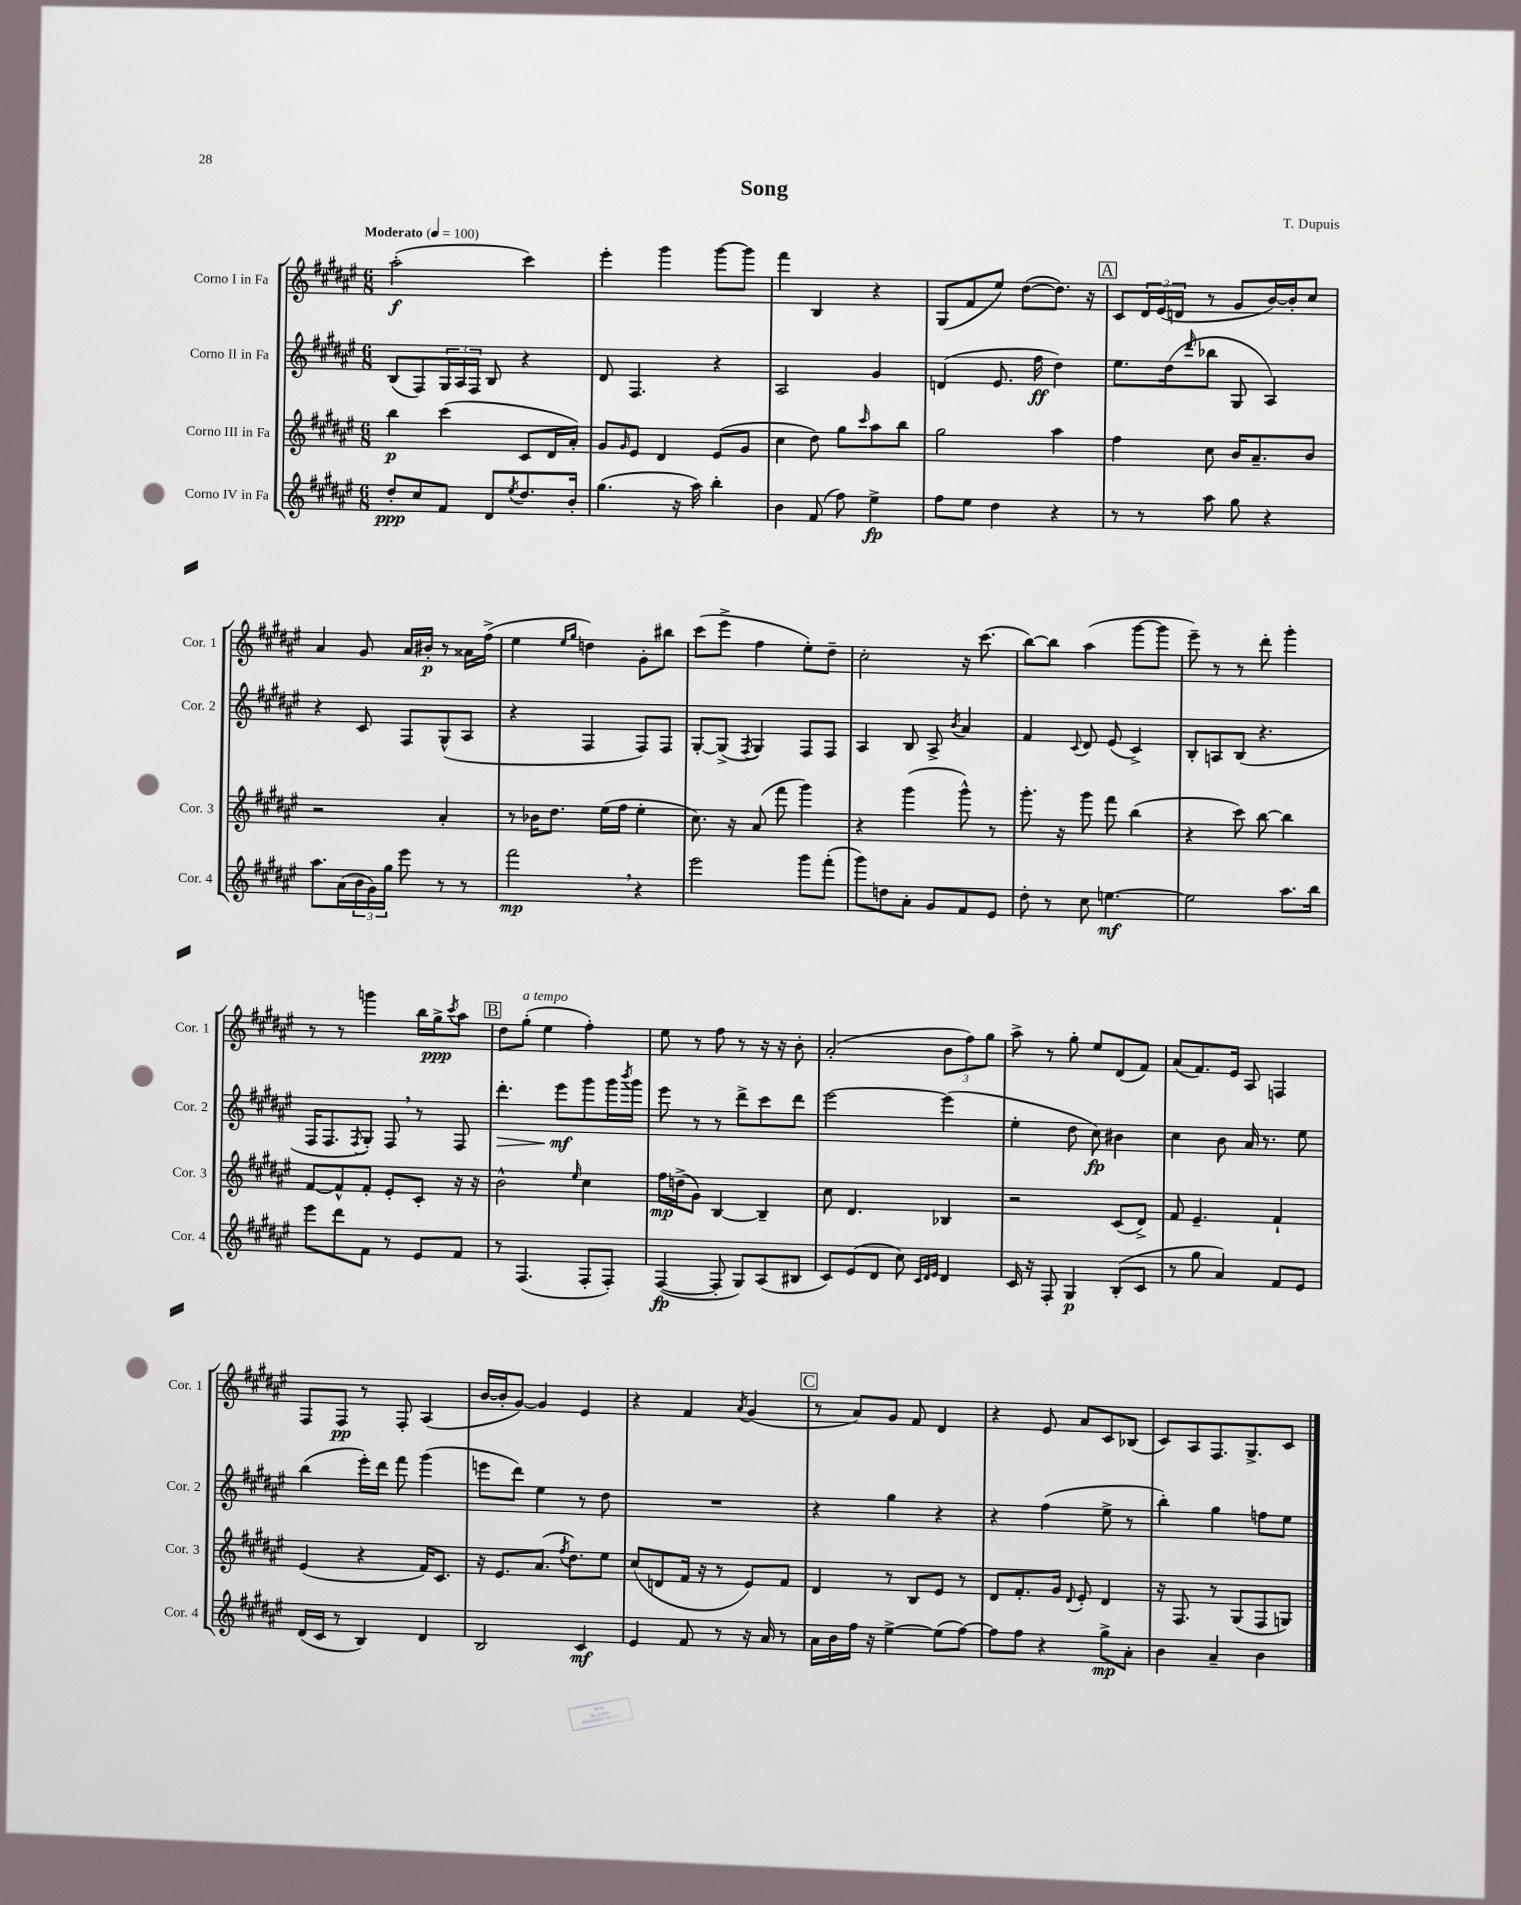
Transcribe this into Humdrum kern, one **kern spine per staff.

**kern	**kern	**kern	**kern
*staff4	*staff3	*staff2	*staff1
*clefG2	*clefG2	*clefG2	*clefG2
*k[f#c#g#d#a#e#]	*k[f#c#g#d#a#e#]	*k[f#c#g#d#a#e#]	*k[f#c#g#d#a#e#]
*M6/8	*M6/8	*M6/8	*M6/8
*MM100	*MM100	*MM100	*MM100
8dd#'/L	4bb\	(8B/L	(2aa#'\
8cc#/	.	8F#/)	.
8f#/J	(4ccc#\	24G#/L	.
.	.	24A#/	.
.	.	24F#/JJ	.
8d#/L	.	8B/	.
8qee#/	.	.	.
8.dd#/	8c#/L	4r	4ccc#\)
.	16d#/L	.	.
16b'/Jk	16a#'/JJ)	.	.
=	=	=	=
(4.gg#\	8g#/L	8d#/	4eee#'\
.	16qqg#/	.	.
.	8e#/J	4.F#/	.
.	4d#/	.	4ggg#\
16r	.	.	.
16aa#\)	.	.	.
4bb'\	(8e#/L	4r	[8ggg#\L
.	8g#/J	.	8ggg#\]J
=	=	=	=
4b\	4cc#\	2A#/	4fff#\
(8f#/	8dd#\)	.	4B/
8ff#\)	8gg#\L	.	.
.	16qqccc#/	.	.
4ee#^\	8aa#\	4g#/	4r
.	8bb\J	.	.
=	=	=	=
8ff#\L	2gg#\	(4d/	(8G#/L
8ee#\J	.	.	8f#/
4dd#\	.	8.e#/	8ee#/J)
.	.	.	([8dd#\L
.	.	16ff#\	.
4r	4aa#\	4dd#\)	8.dd#\]J)
.	.	.	16r
=	=	=	=
8r	4ff#\	8.ee#\L	8c#/L
8r	.	.	24d#/L
.	.	.	(24e#/
.	.	(16dd#\k	.
.	.	.	24d/JJ
.	.	16qqddd#/	.
8aa#\	8cc#\	8bb-\J	8r
8gg#\	16b/LK	8G#/	8g#/L
.	8.a#~/	.	.
4r	.	4A#/)	[16b/L)
.	.	.	16b'/]J
.	8b/J	.	8cc#/J
=	=	=	=
8.aa#\L	2r	4r	4a#/
(16a#\L	.	.	.
24b\	.	8c#/	8g#/
24g#\)	.	.	.
24gg#\JJ	.	.	.
8eee#\	.	8F#/L	16a#/LL
.	.	.	16b#'/JJ
8r	4a#'/	(8G#^^/	8r
8r	.	8A#/J	16a##\LL
.	.	.	(16ff#^\JJ
=	=	=	=
2fff#\	8r	4r	4ee#\
.	16b-\LK	.	.
.	8.dd#\J	.	.
.	.	.	16qqee#/LL
.	.	.	16qqgg#/JJ
.	.	4F#/	4dd\)
.	(16ee#\LL	.	.
.	16ff#\JJ	.	.
4r	4ee#'\	8F#/L)	8g#'\L
.	.	8F#/J	8bb#\J
=	=	=	=
2eee#\	8.cc#\)	[8G#'/L	(8ccc#\L
.	.	(8G#^/]J	8eee#^\J
.	16r	.	.
.	.	8qF#/	.
.	(8a#/	4G#/)	4ff#\
.	8fff#\	.	.
8ggg#\L	4ggg#\)	8F#/L	8ee#'\L)
(8fff#'\J	.	8F#/J	8dd#~\J
=	=	=	=
8ggg#\L)	4r	4A#/	2cc#'\
8dd\	.	.	.
8a#'\J	(4ggg#\	8B/	.
8g#/L	.	8A#^/	.
.	.	8qb/	.
8f#/	8ggg#^^\)	4a#/	16r
.	.	.	(8.ccc#\
8e#/J	8r	.	.
=	=	=	=
8dd#'\	8.ggg#'\	4f#/	[8bb\L)
8r	.	.	8bb\]J
.	16r	.	.
.	.	8qqc#/	.
8cc#\	8ggg#\	8d#/	(4aa#\
[4.ee\	8fff#\	(8e#/	.
.	(4bb\	4c#^/)	[8ggg#\L
.	.	.	8ggg#\]J
=	=	=	=
2ee\]	4r	8B'/L	8eee#~\)
.	.	8A/	8r
.	8ccc#\)	(8B/J	8r
.	[8bb\	4.r	8ddd#'\
8.aa#\L	4bb\]	.	4ggg#'\
16bb\Jk	.	.	.
=	=	=	=
8eee#\L	[8f#/L	16F#/LK	8r
.	.	8.F#/	.
8ddd#\	8f#^^/]	.	8r
.	.	8qF#/	.
8f#\J	8f#'/J	8G#'/J)	4ggg\
8r	8e#'/L	8F#/	.
8e#/L	8c#'/J	8r	16bb\LL
.	.	.	16gg#^\J
.	.	.	8qccc#/
8f#/J	16r	8F#/	8aa#\J
.	16r	.	.
=	=	=	=
8r	2b^^\	4.ddd#'\	8dd#\L
(4.F#/	.	.	(8gg#'\J
.	.	.	4ee#\
.	.	8eee#\L	.
.	16qqee#/	.	.
8F#'/L	4cc#\	8ggg#\	4ff#'\)
8F#'/J)	.	16ggg#\L	.
.	.	8qbbb/	.
.	.	16ggg#\JJ	.
=	=	=	=
([4F#/	16ff#\LL	8eee#\	8ee#\
.	(16dd^\J	.	.
.	8g#\J)	8r	8r
8F#'/]	[4B/	8r	8ff#\
8G#/L)	.	8ddd#^\L	8r
(8A#/	4B~/]	8ccc#\	16r
.	.	.	16r
8B#/J	.	8ddd#\J	8b'\
=	=	=	=
8c#/L)	8cc#\	[2eee#\	(2a#'/
(8e#/	4.d#/	.	.
8d#/J	.	.	.
8cc#\)	.	.	.
32qqc#/LLL	.	.	.
32qqd#/	.	.	.
32qqe#/JJJ	.	.	.
4d#/	4B-/	(4eee#\]	12b\L
.	.	.	12ff#\)
.	.	.	12gg#\J
=	=	=	=
16c#/	2r	4ee#'\	8aa#^\
16r	.	.	.
8F#'/	.	.	8r
4G#/	.	8dd#\	8gg#'\
.	.	8cc#\)	8ee#/L
(8B'/L	(8c#/L	4b#\	(8d#/
8c#/J	8d#^/J)	.	8f#/J)
=	=	=	=
8r	8f#/	4cc#\	(8a#/L
8gg#\	4.e#~/	.	8.f#/)
4a#/)	.	8b\	.
.	.	.	16e#/Jk
.	.	16a#/	8A#/
.	.	8.r	.
8f#/L	4f#`/	.	4F/
8e#/J	.	8ee#\	.
=	=	=	=
(16d#/LL	(4e#/	(4bb\	8F#/L
16c#/JJ	.	.	.
8r	.	.	8F#/J
4B/)	4r	16eee#'\LL)	8r
.	.	16ddd#\JJ	.
.	.	8fff#\	8F#'/
4d#/	16f#/LK)	(4ggg#\	(4A#/
.	8.c#/J	.	.
=	=	=	=
2B/	16r	8eee\L	[16b/LL
.	8.e#/L	.	16b'/]J
.	.	8ddd#\J)	[8g#/J)
.	(8.a#/J	4ee#\	4g#/]
.	8qff#/	.	.
.	8.dd#\L)	.	.
4c#/	.	8r	4e#/
.	8ee#\J	8dd#\	.
=	=	=	=
4e#/	(8cc#/L	2.r	4r
.	8d/	.	.
8f#/	16f#/Jk	.	4f#/
.	16r	.	.
8r	8r	.	.
.	.	.	8qa#/
16r	8e#/L)	.	(4g#/
16a#/	.	.	.
8r	8f#/J	.	.
=	=	=	=
16a#\LL	4d#/	4r	8r
16b\	.	.	.
16ff#\JJ	.	.	8a#/L)
16r	.	.	.
[4ee#^\	8r	4gg#\	8g#/J
.	8B/L	.	8f#/
(8ee#\]L	8e#/J	4r	4d#/
[8ff#\J)	8r	.	.
=	=	=	=
8ff#\]L	8d#/L	4r	4r
8ff#\J	8.f#'/	.	.
4r	.	(4ff#\	8e#/
.	16g#/Jk	.	.
.	8qqd#/	.	.
.	8e#'/	.	8a#/L
8gg#^\L	4d#/	8ee#^\	8c#/
8a#'\J	.	8r	(8B-/J
=	=	=	=
4b\	16r	4bb'\)	8c#/L)
.	8.F#/	.	.
.	.	.	8A#/
4a#~/	8r	4gg#\	8.F#/
.	(8G#/L	.	.
.	.	.	8.G#^/
4b\	8F#/	8ff\L	.
.	8G/J)	8ee#\J	8c#/J
==	==	==	==
*-	*-	*-	*-
